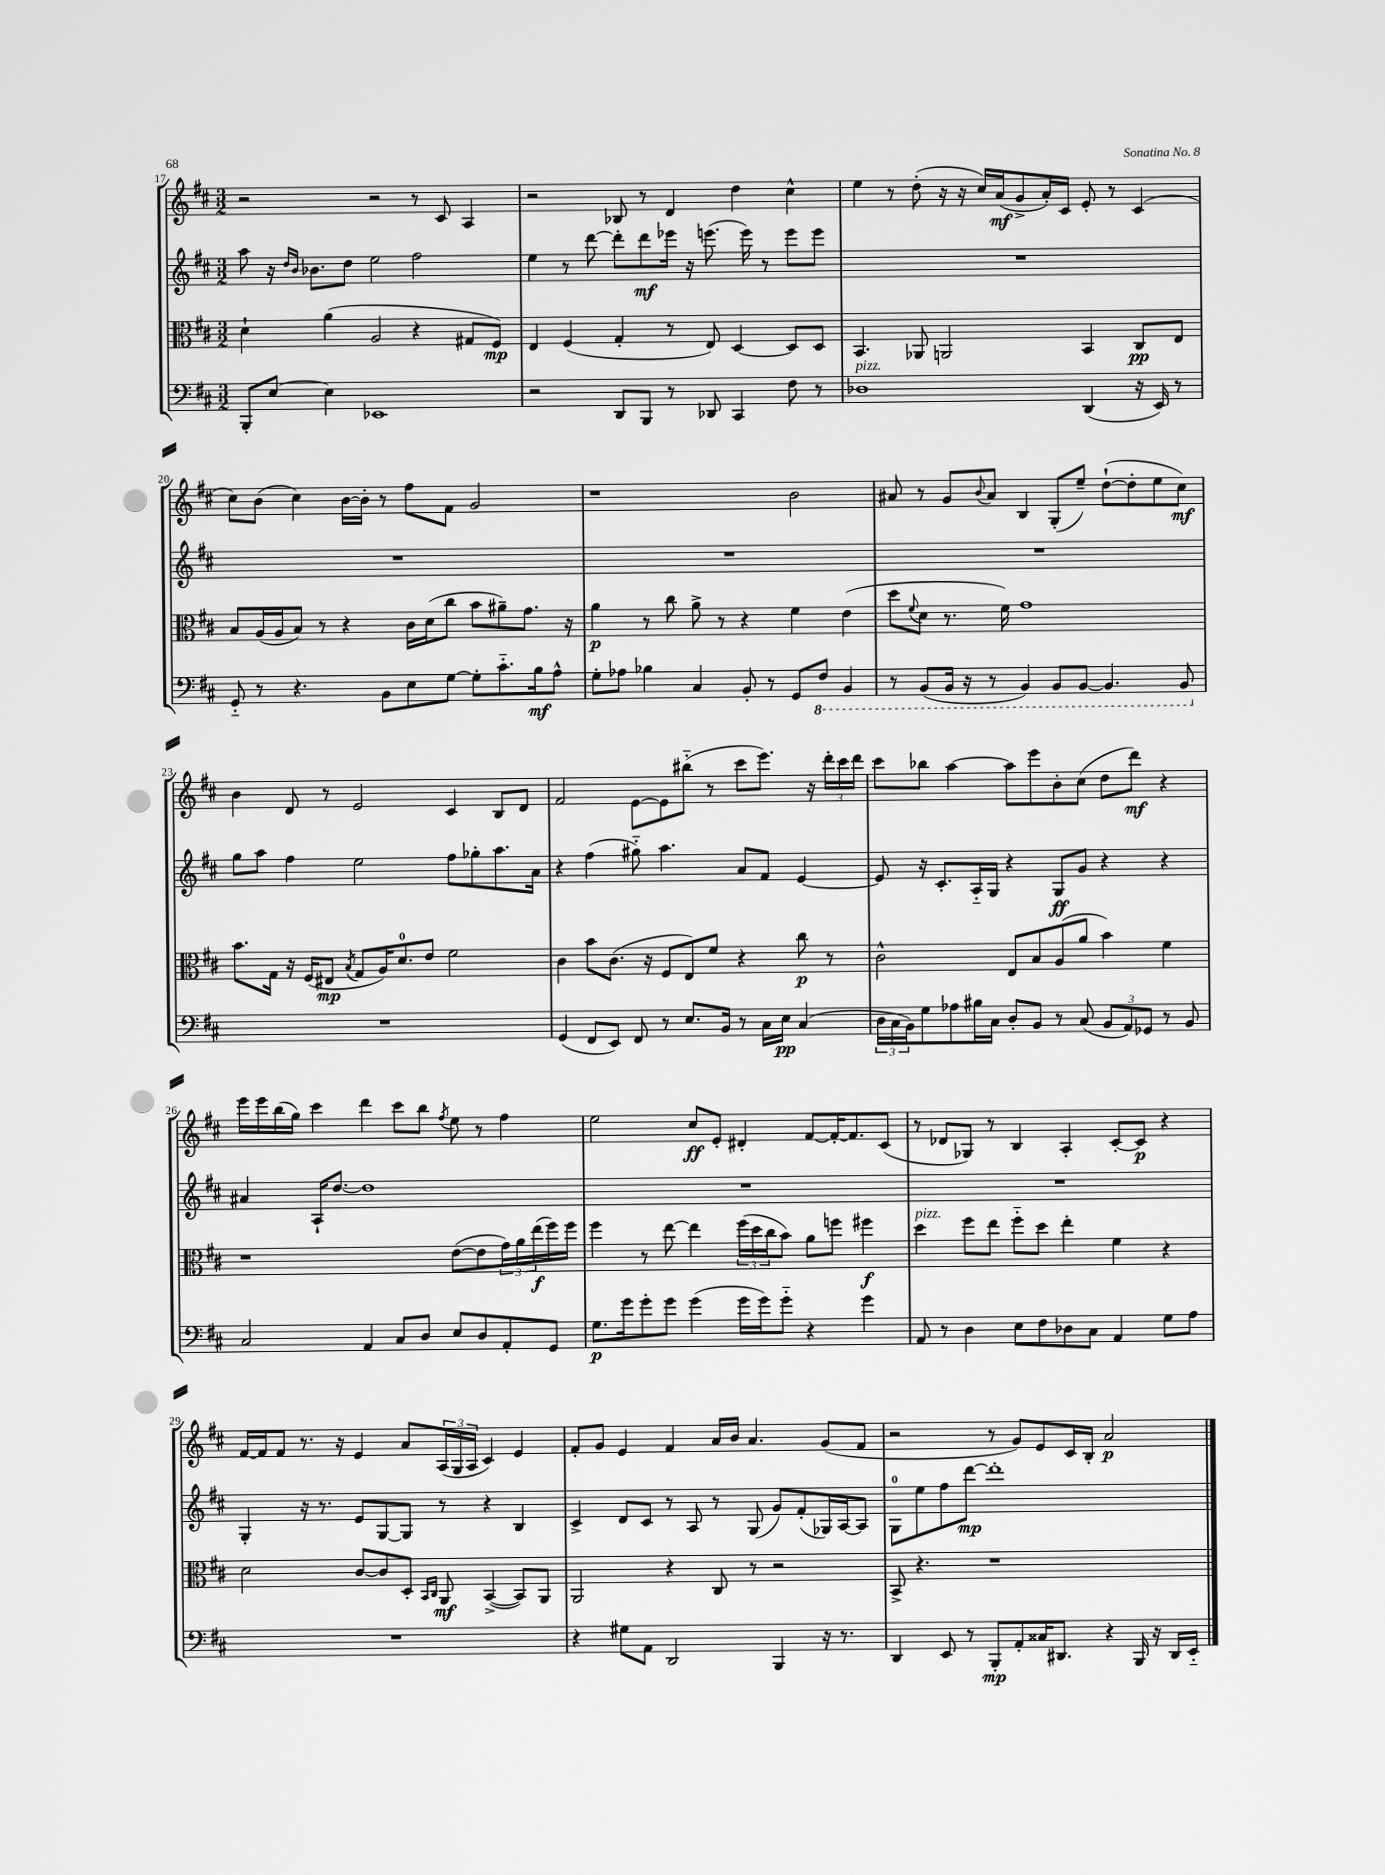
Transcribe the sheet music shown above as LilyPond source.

<<
\new StaffGroup <<
\new Staff = "s0" {
    \clef treble \key d \major \numericTimeSignature \time 3/2
    r2 r2 r8 cis'8 a4 |
    r2 bes8 r8 d'4 d''4 cis''4-^ |
    e''4 r8 d''8-.( r16 r16 cis''16) a'16\mf( g'8-> a'16-.) cis'16 e'8-. r8 cis'4( |
    cis''8) b'8( cis''4) b'16~ b'16-. r8 fis''8 fis'8 g'2 |
    r1 b'2 |
    ais'8 r8 g'8 \appoggiatura { b'8 } ais'8 b4 g8-.( e''8--) d''8~-!( d''8-. e''8 cis''8\mf) |
    b'4 d'8 r8 e'2 cis'4 b8 d'8 |
    fis'2 e'8~ e'8 bis''8-_( r8 cis'''8 e'''8.) r16 \tuplet 3/2 { d'''16-. cis'''16 d'''16 } |
    cis'''8 bes''8 a''4~ a''8 e'''8 b'8-. cis''8( d''8 d'''8\mf) r4 |
    e'''16 e'''16 b''16( g''16) cis'''4 d'''4 cis'''8 b''8 \acciaccatura { fis''8 } e''8 r8 fis''4 |
    e''2 cis''8\ff e'8-. dis'4-. fis'8~ fis'16~-. fis'8. cis'8( |
    r8 des'8 ges8) r8 b4 a4-. cis'8~-. cis'8\p r4 |
    fis'16~ fis'16 fis'8 r8. r16 e'4 a'8 \tuplet 3/2 { a16( g16 a16 } cis'4) e'4 |
    fis'8-. g'8 e'4 fis'4 a'16 b'16 a'4. g'8( fis'8 |
    r2 r8 g'8) e'8 cis'16 b16-. a'2\p \bar "|." |
}
\new Staff = "s1" {
    \clef treble \key d \major \numericTimeSignature \time 3/2
    a''8 r16 \grace { d''16 b'16 } bes'8. d''8 e''2 fis''2 |
    e''4 r8 d'''8~ d'''8-. d'''8\mf ees'''16 r16 e'''8.( e'''16) r8 e'''8 e'''8 |
    R1. |
    R1. |
    R1. |
    R1. |
    g''8 a''8 fis''4 e''2 fis''8 ges''8-. a''8. a'16 |
    r4 fis''4( gis''8-_) a''4. a'8 fis'8 e'4~ |
    e'8 r16 cis'8.-. a16-_ g16 r4 g8\ff g'8 r4 r4 |
    ais'4 a16-! d''8.~ d''1 |
    R1. |
    R1. |
    g4-. r16 r8. e'8 g8~ g8 r8 r4 b4 |
    cis'4-> d'8 cis'8 r8 a8 r8 g8( g'8) fis'8-.( ges16) a16~ a8 |
    g8-0 e''8 fis''8 d'''8~\mp d'''1-. \bar "|." |
}
\new Staff = "s2" {
    \clef alto \key d \major \numericTimeSignature \time 3/2
    d'4-! a'4( a2 r4 gis8 fis8\mp) |
    e4 fis4( g4-. r8 e8) d4~ d8 d8 |
    b,4. aes,8 a,2 b,4 cis8\pp e8 |
    b8 a16( a16 b8) r8 r4 cis'16 d'16( cis''8 b'8 ais'8--) g'8. r16 |
    a'4\p r8 cis''8 a'8-> r8 r4 fis'4 e'4( |
    d''8 \appoggiatura { fis'8 } d'8 r8. fis'16) g'1 |
    b'8. g16 r16 fis16( eis8\mp \acciaccatura { b8 } g8 a16) d'8.-0 e'8 fis'2 |
    cis'4 b'8 cis'8.( r16 fis8 e8) fis'8 r4 cis''8\p r8 |
    cis'2-^ e8 b8 a8( a'8 b'4) fis'4 |
    r1 e'8~( e'8 \tuplet 3/2 { g'16) a'16 e''16\f( } fis''16) fis''16 |
    fis''4 r8 e''8~ e''4 \tuplet 3/2 { fis''16( d''16 cis''16 } b'8) a'8 f''8 fis''4\f |
    d''4^\markup { \italic "pizz." } fis''8 e''8 fis''8-_ d''8 e''4-. fis'4 r4 |
    d'2 cis'8~ cis'8 d8-. \grace { b,16 cis16 } a,8\mf b,4~->( b,8) a,8 |
    a,2 r4 cis8 r8 r2 |
    b,8-> r4. r1 \bar "|." |
}
\new Staff = "s3" {
    \clef bass \key d \major \numericTimeSignature \time 3/2
    b,,8-. e8~ e4 ees,1 |
    r2 d,8 b,,8 r8 des,8 cis,4 fis8 r8 |
    des1^\markup { \italic "pizz." } d,4( r16 e,16) r8 |
    g,8-_ r8 r4. b,8 e8 g8~ g8-. cis'8.-_ b16\mf a8-^ |
    g8-. aes8 bes4 cis4 b,8-. r8 g,8 \ottava #-1 fis,8 b,,4 |
    r8 b,,8( b,,16 r16 r8 b,,4) b,,8 b,,8~ b,,4. b,,8 \ottava #0 |
    R1. |
    g,4( fis,8 e,8) fis,8 r8 e8. b,16 r8 cis16 e16\pp cis4( |
    \tuplet 3/2 { d16 cis16 b,16) } g8 aes8 bis16 cis16 d8-. b,8 r8 cis8( \tuplet 3/2 { b,8 a,8) ges,8 } r8 b,8 |
    cis2 a,4 cis8 d8 e8 d8 a,8-. g,8 |
    g8.\p g'16 g'8-. g'8 g'4( g'16 g'16) g'8-_ r4 g'4 |
    a,8 r8 d4 e8 fis8 des8 cis8 a,4 g8 a8 |
    R1. |
    r4 gis8 a,8 d,2 b,,4 r16 r8. |
    d,4 e,8 r8 b,,8-.\mp a,8-. cisis16 dis,8. r4 b,,16 r16 dis,16 e,16-_ \bar "|." |
}
>>
>>
\layout { \context { \Score currentBarNumber = #17 } }
